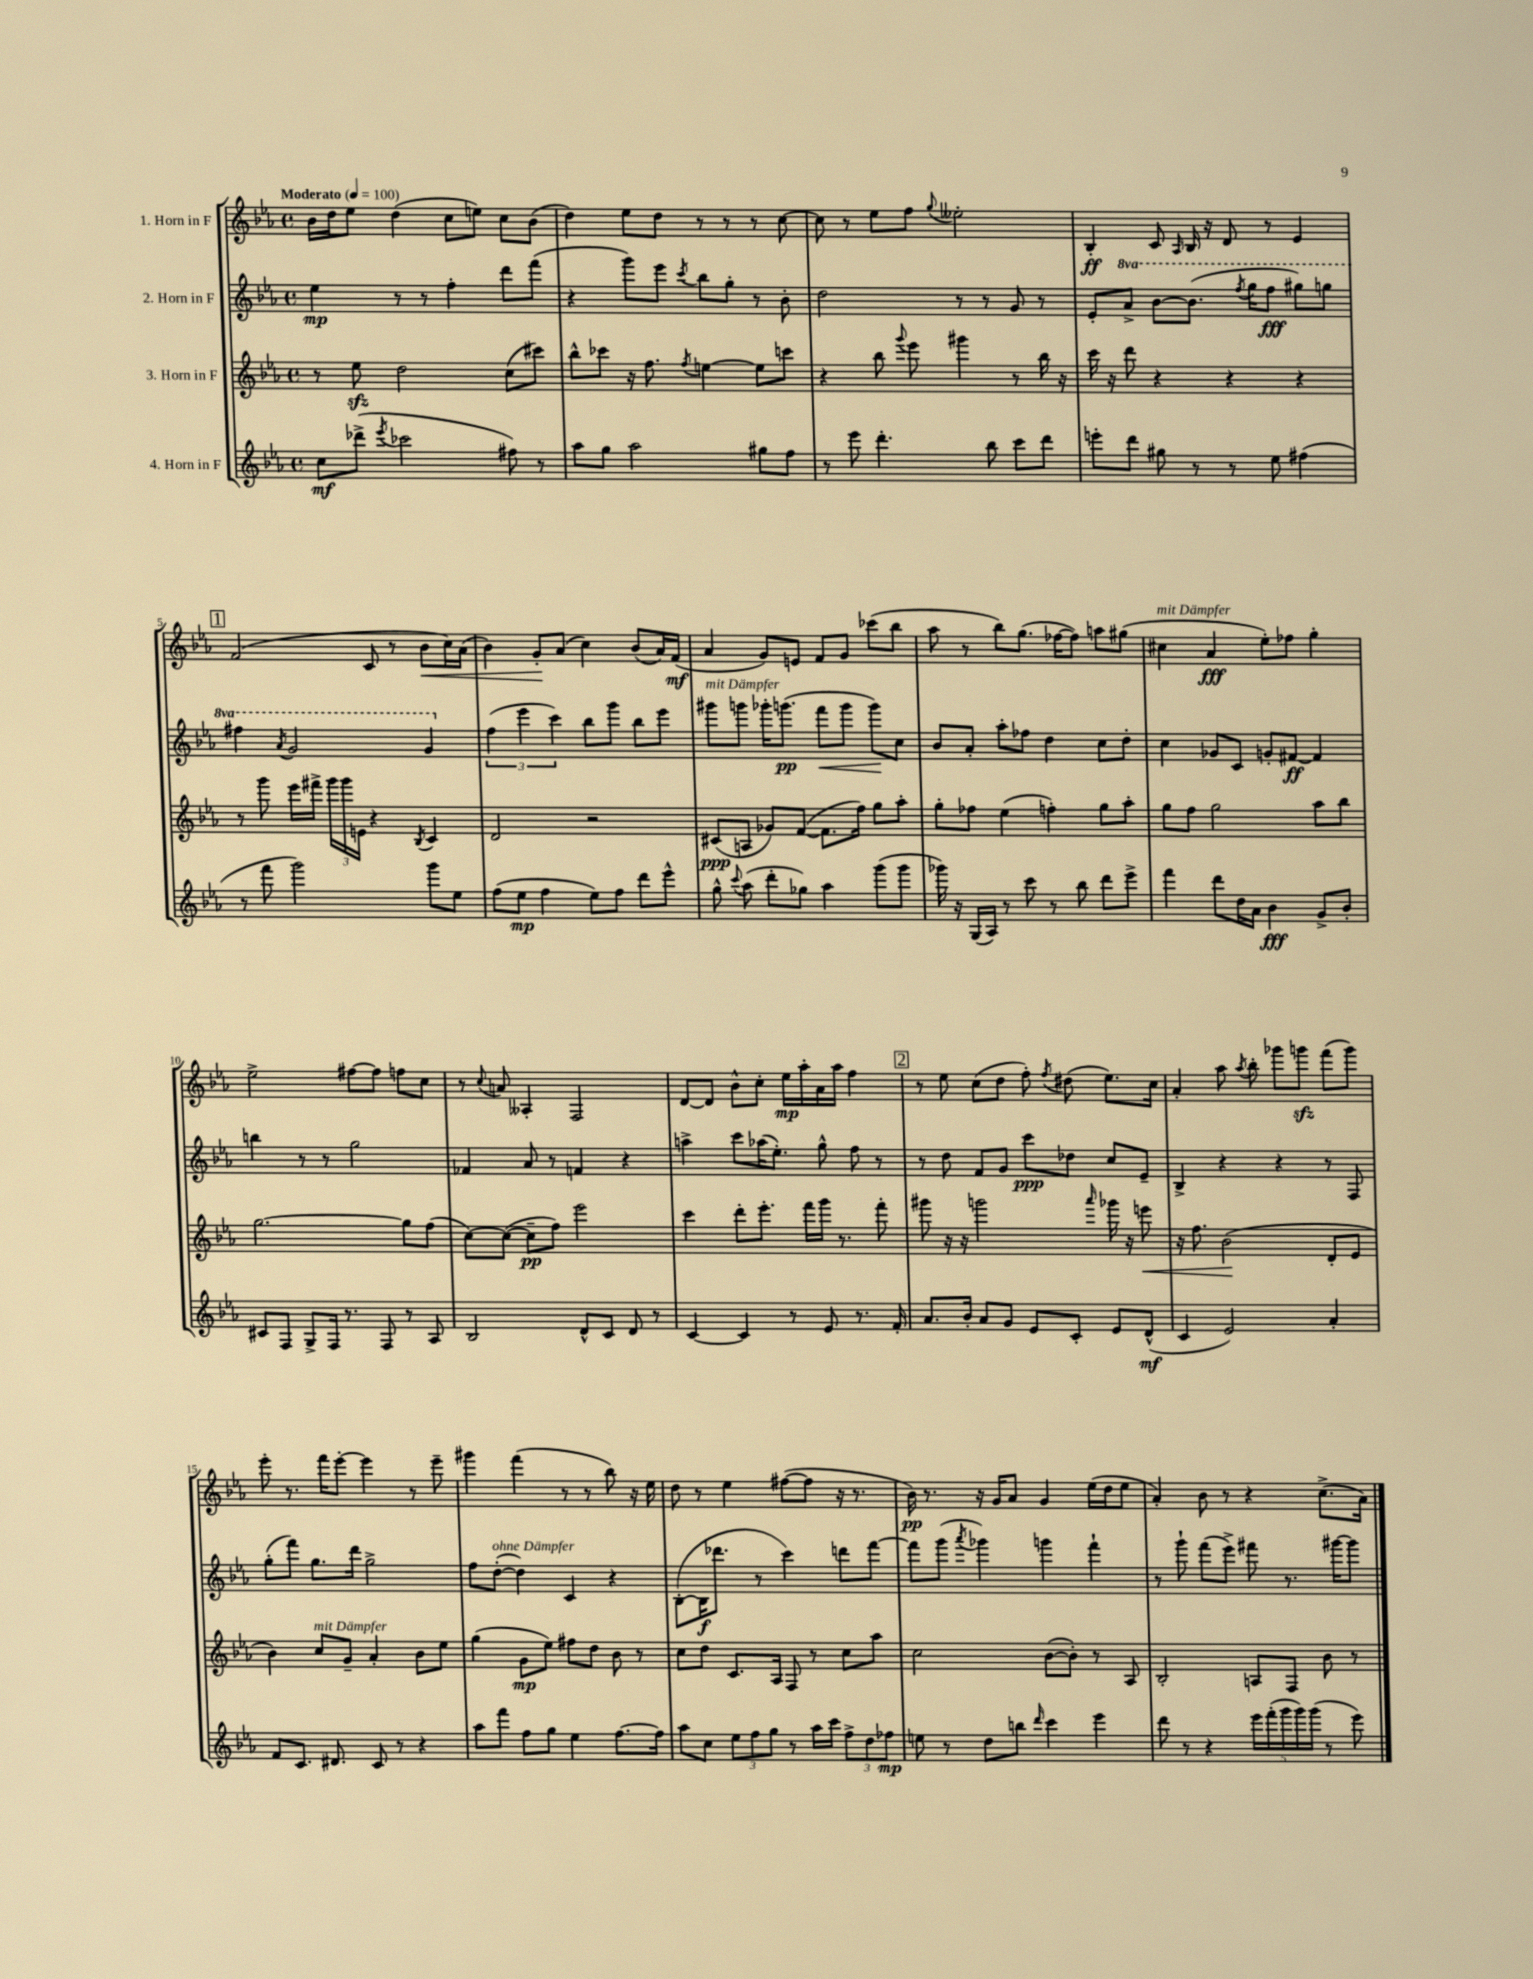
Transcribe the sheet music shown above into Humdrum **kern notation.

**kern	**kern	**kern	**kern
*staff4	*staff3	*staff2	*staff1
*clefG2	*clefG2	*clefG2	*clefG2
*k[b-e-a-]	*k[b-e-a-]	*k[b-e-a-]	*k[b-e-a-]
*M4/4	*M4/4	*M4/4	*M4/4
*met(c)	*met(c)	*met(c)	*met(c)
*MM100	*MM100	*MM100	*MM100
8cc	8r	4ee-	16b-
.	.	.	16dd
(8ddd-^	8ee-	.	8ee-
8qeee-	.	.	.
2ccc-	2dd	8r	(4dd
.	.	8r	.
.	.	4ff'	8cc
.	.	.	8ee)
8ff#)	(8cc	8ddd	8cc
8r	8ccc#)	(8fff	(8b-
=	=	=	=
8aa-	8bb-^^	4r	4dd)
8gg	8ccc-	.	.
2aa-	16r	8ggg)	8ee-
.	8.ff	.	.
.	.	8eee-	8dd
.	8qff	8qccc	.
.	[4ee	8bb-	8r
.	.	8gg'	8r
8gg#	8ee]	8r	8r
8ff	8ccc	8b-'	[8cc
=	=	=	=
8r	4r	2dd	8cc]
8eee-	.	.	8r
4.ddd'	8bb-	.	8ee-
.	8qqggg	.	.
.	8eee-	.	8ff
.	.	.	8qqgg
.	4ggg#	8r	2ee--'
8bb-	.	8r	.
8ccc	8r	8g	.
8ddd	16bb-	8r	.
.	16r	.	.
=	=	=	=
8eee'	16ccc	8e-'	4B-'
.	16r	.	.
8ddd	8ddd	8aa-^	.
8gg#	4r	[8bb-	8c
.	.	.	16qqA-
8r	.	(8.bb-]	16B-
.	.	.	16r
8r	4r	.	8d
.	.	8qfff	.
.	.	16ggg	.
8ee-	.	8fff	8r
(4ff#	4r	8ggg#)	4e-
.	.	8ggg	.
=	=	=	=
8r	8r	4fff#	(2f
8fff	8ggg	.	.
.	.	8qaa-	.
2ggg)	16eee-	2gg	.
.	16fff#^	.	.
.	24ggg	.	.
.	24ggg	.	.
.	24e	.	.
.	4r	.	8c
.	.	.	8r
.	8qB-	.	.
8ggg	4c	4gg	8b-
8ee-	.	.	16cc)
.	.	.	(16a-
=	=	=	=
(8ff	2d	(6ff	4b-)
8ee-	.	.	.
.	.	6eee-	.
4ff	.	.	8g'
.	.	6ccc)	.
.	.	.	(8a-
8ee-)	2r	8bb-	4cc)
8ff	.	8ggg	.
8ddd	.	8bb-	(8b-
8eee-^^	.	8eee-	16a-)
.	.	.	(16f
=	=	=	=
8gg^^	(8c#	8ggg#	4a-
8qqccc	.	.	.
(8aa-	8A	8ggg	.
8ddd'	8g-)	16ggg-'	8g)
.	.	(8.ggg	.
8gg-)	([8f	.	8e
4aa-	8.f]	8fff	8f
.	.	8ggg	8g
.	16ff)	.	.
(8ggg	8gg	8ggg)	(8ccc-
8ggg	8aa-'	8cc	8bb-
=	=	=	=
16ggg-)	8gg'	8b-	8aa-
16r	.	.	.
(16G	8ff-	8a-'	8r
16A-)	.	.	.
8r	(4ee-	8aa-'	8bb-)
8ccc	.	8ff-	(8.gg
8r	4ff')	4dd	.
.	.	.	[16ff-
8bb-	.	.	8ff-])
8ddd	8gg	8cc	8aa
8eee-^	8aa-'	8dd'	(8gg#
=	=	=	=
4fff	8gg	4cc	4cc#
.	8ff	.	.
8ddd	2gg	8g-	4a-
16dd	.	8c	.
16a-	.	.	.
4b-	.	8g'	8ee-')
.	.	[8f#	8ff-
8g^	8aa-	4f#]	4gg'
8b-'	8bb-	.	.
=	=	=	=
8c#	[2.gg	4bb	2ee-^
8F	.	.	.
8G^	.	8r	.
16F	.	8r	.
8.r	.	.	.
.	.	2gg	[8ff#
8F	.	.	8ff#]
8r	8gg]	.	8ff
8A-	(8ff	.	8cc
=	=	=	=
2B-	[8cc)	4f-	8r
.	.	.	8qqcc
.	(8cc_	.	8a
.	8cc~]	8a-	4A--'
.	8ff)	8r	.
8d^^	2eee-	4f	2F
8c	.	.	.
8d	.	4r	.
8r	.	.	.
=	=	=	=
[4c	4ccc	4aa^	[8d
.	.	.	8d]
4c]	8ddd'	8ccc	8b-^^
.	8.eee-'	(16aa-	8cc'
.	.	8.ee-')	.
8r	.	.	16ee-
.	16fff	.	16aa-'
8e-	16ggg	8gg^^	16a-
.	8.r	.	16aa-
8.r	.	8ff	4ff
.	8fff'	8r	.
16f'	.	.	.
=	=	=	=
8.a-	8ggg#	8r	8r
.	16r	8dd	8ee-
16b-'	16r	.	.
8a-	2ggg	8f	(8cc
8g	.	8g	8dd
8e-	.	8ccc	8ff')
.	.	.	8qff
8c'	.	8dd-	(8dd#
.	16qqaaa-	.	.
8e-	16ggg-	8cc	8.ee-)
.	16r	.	.
(8d^^	8eee	8e-~	.
.	.	.	16cc
=	=	=	=
4c	16r	4B-^	4a-'
.	8.ff	.	.
2e-)	(2b-	4r	8aa-
.	.	.	8qaa-
.	.	.	8bb-'
.	.	4r	8ggg-
.	.	.	8ggg
4a-'	8d'	8r	(8fff
.	8e-	8F	8ggg)
=	=	=	=
8f	4b-)	(8gg'	8eee-'
8.c	.	8fff)	8.r
.	8cc	8.gg	.
8.d#	.	.	16fff
.	8g~	.	[8eee-'
.	.	16ddd	.
8c	4a-'	2gg^	4eee-]
8r	.	.	.
4r	8b-	.	8r
.	8ee-	.	8eee-~
=	=	=	=
8aa-	(4gg	8ff	4ggg#
8fff	.	([8dd'	.
8ff	8g	4dd])	(4fff
8gg	8ee-)	.	.
4ee-	8ff#	4c	8r
.	8dd	.	8r
[8.ff	8b-	4r	8bb-)
.	8r	.	16r
16ff]	.	.	16ee-
=	=	=	=
8aa-	8cc	([8B-'	8dd
8cc	8dd	16B-]	8r
.	.	8.ddd-	.
12ee-	8.c	.	4ee-
12ff	.	.	.
.	.	8r	.
12gg	.	.	.
.	16A-	.	.
8r	8F	4ccc)	([8ff#
16aa-	8r	.	8ff#]
16ccc	.	.	.
12ff^	8cc	8ddd	16r
.	.	.	8.r
12dd	.	.	.
.	8aa-	[8fff	.
12ff-	.	.	.
=	=	=	=
8ee	2cc	8fff]	16b-)
.	.	.	8.r
8r	.	(8ggg	.
.	.	8qaaa-	.
8dd	.	4ggg-)	16r
.	.	.	16g
8bb	.	.	8a-
16qqddd	.	.	.
4ccc	([8b-	4ggg	4g
.	8b-'])	.	.
4eee-	8r	4fff`	(16ee-
.	.	.	16dd
.	8A-	.	8ee-
=	=	=	=
8ddd	2B-'	8r	4a-')
8r	.	8ggg`	.
4r	.	(8fff	8b-
.	.	8eee-^)	8r
20eee-	8A	8fff#	4r
(20fff'	.	.	.
20ggg	.	.	.
.	8F	8.r	.
20ggg)	.	.	.
(20ggg	.	.	.
8r	8b-	.	(8.cc^
.	.	[16ggg#	.
8eee-)	8r	8ggg#]	.
.	.	.	16a-)
==	==	==	==
*-	*-	*-	*-
